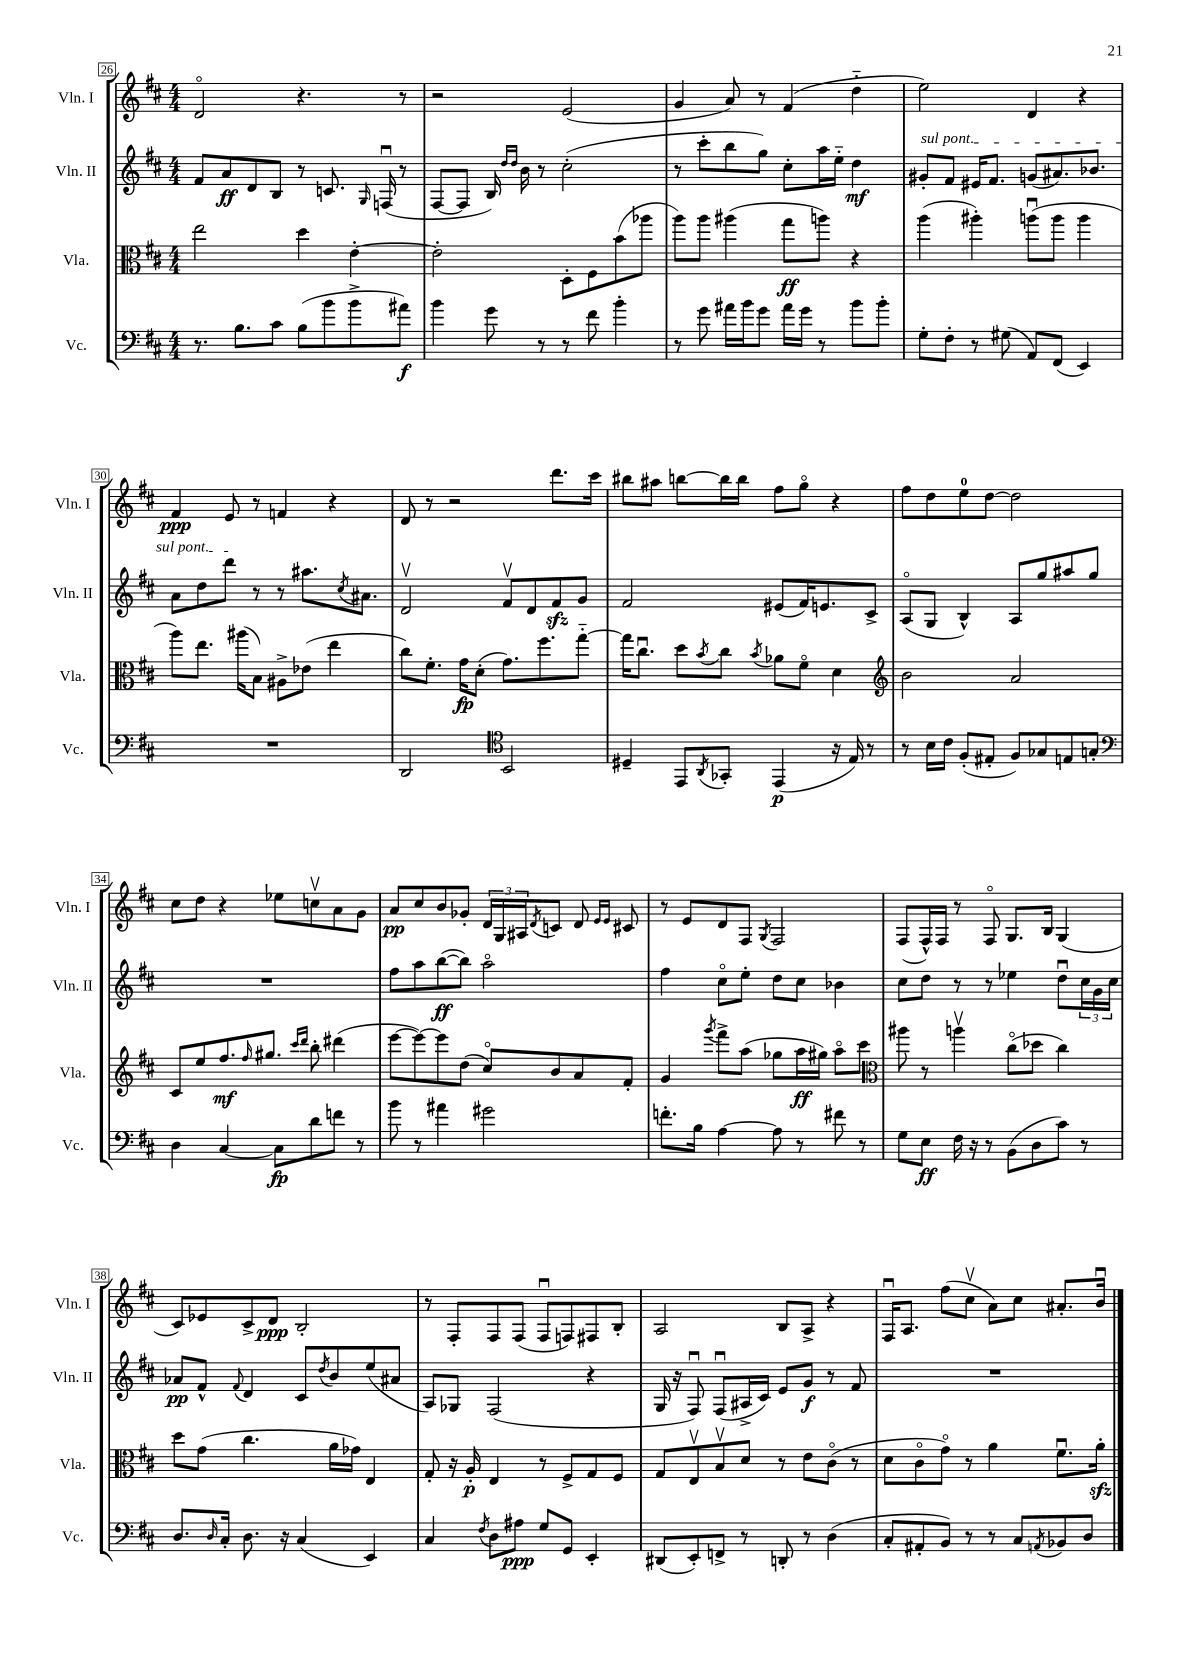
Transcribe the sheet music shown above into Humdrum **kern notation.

**kern	**kern	**kern	**kern
*staff4	*staff3	*staff2	*staff1
*clefF4	*clefC3	*clefG2	*clefG2
*k[f#c#]	*k[f#c#]	*k[f#c#]	*k[f#c#]
*M4/4	*M4/4	*M4/4	*M4/4
8.r	2ee	8f#	2do
.	.	8a	.
8.B	.	.	.
.	.	8d	.
8c#	.	8B	.
(8B	4dd	8r	4.r
8b	.	8.c	.
8b^	[4e'	.	.
.	.	16qqG	.
.	.	(16Fu	.
8a#)	.	8r	8r
=	=	=	=
4b	2e']	[8F#	2r
.	.	8F#]	.
8g	.	16B)	.
.	.	16qqdd	.
.	.	16qqdd	.
.	.	16b	.
8r	.	8r	.
8r	8D'	(2cc#'	(2e
8f#	8F#	.	.
4b'	(8b	.	.
.	8aa-	.	.
=	=	=	=
8r	8aa)	8r	4g
8g	8aa	8ccc#'	.
16a#	(4aa#	8bb	8a)
16b	.	.	.
8g	.	8gg)	8r
16a#	8gg	8cc#'	(4f#
16g	.	.	.
8r	8aa)	16aa	.
.	.	16ee'~	.
8b	4r	4dd	4dd'~
8b'	.	.	.
=	=	=	=
8G'	(4aa	8g#'	2ee)
8F#'	.	8f#	.
8r	4aa#')	16e#	.
.	.	8.f#	.
(8G#	.	.	.
8AA)	(8aau	(8g	4d
(8FF#	8aa	8.a#)	.
4EE)	4aa	.	4r
.	.	8.b-	.
=	=	=	=
1r	8aa)	8a	4f#
.	8.ee	8dd	.
.	.	8ddd	8e
.	(16aa#	.	.
.	8B)	8r	8r
.	8A#^	8r	4f
.	(8e-	8.aa#	.
.	4ee	.	4r
.	.	8qcc#	.
.	.	8.a#	.
=	=	=	=
2DD	8cc#)	2dv	8d
.	8.f#'	.	8r
.	.	.	2r
.	16g	.	.
.	(8d'	.	.
*clefC4	*	*	*
2BB	8.g)	8f#v	.
.	.	8d	.
.	8.ff#	.	.
.	.	8f#	8.ddd
.	[8gg'~	8g	.
.	.	.	16ccc#
=	=	=	=
4D#~	16gg]	2f#	8bb#
.	8.cc#u	.	.
.	.	.	8aa#
8EE	8dd	.	[8bb
8qAA	8qb	.	.
8GG-'	8cc#	.	16bb]
.	.	.	16bb
.	8qb	.	.
(4EE	8a-	(8e#	8ff#
.	8f#o	16f#)	8ggo
.	.	8.e	.
16r	4d	.	4r
16E)	.	.	.
8r	.	8c#^	.
=	=	=	=
*	*clefG2	*	*
8r	2b	(8Ao	8ff#
16B	.	8G	8dd
16c#	.	.	.
(8F#'	.	4B^^)	8ee
8E#'	.	.	[8dd
8F#)	2a	8A	2dd]
8G-	.	8gg	.
8E	.	8aa#	.
8G'	.	8gg	.
=	=	=	=
*clefF4	*	*	*
4D	8c#	1r	8cc#
.	8ee	.	8dd
[4C#	8.ff#	.	4r
.	16qqff#	.	.
.	8.gg#	.	.
8C#]	.	.	8ee-
.	16qqccc#	.	.
.	16qqddd	.	.
8d	8bb'	.	8ccv
8f	(4ddd#	.	8a
8r	.	.	8g
=	=	=	=
8b	[8eee	8ff#	8a
8r	8eee_)	8aa	8cc#
4a#	8eee]	([8bb	8b
.	(8dd	8bb])	8g-'
2g#	8cc#o)	2aao	24d
.	.	.	24G
.	.	.	24A#
.	.	.	8qd
.	8b	.	8c
.	8a	.	8d
.	.	.	16qqe
.	.	.	16qqe
.	8f#'	.	8c#
=	=	=	=
8.f'	4g	4ff#	8r
.	.	.	8e
16B	.	.	.
.	8qggg	.	.
[4A	8fff#^	8cc#o	8d
.	(8aa	8ee'	8F#
.	.	.	8qG
8A]	8gg-	8dd	2F#
8r	16aa	8cc#	.
.	16gg#)	.	.
8f#	8aao	4b-	.
8r	8ccc#	.	.
=	=	=	=
*	*clefC3	*	*
8G	8aa#	8cc#	(8F#
8E	8r	8dd	16F#^^)
.	.	.	16F#
16F#	4aav	8r	8r
16r	.	.	.
8r	.	8r	8F#o
(8BB	(8cc#o	4ee-	8.G
8D	8dd-	.	.
.	.	.	16B
8c#)	4cc#)	8ddu	(4G
8r	.	24cc#	.
.	.	24g	.
.	.	24cc#	.
=	=	=	=
8.D	8dd	8a-	8c#)
.	(8g	8f#^^	8e-
16qqD	.	.	.
16C#'	.	.	.
.	.	8qqf#	.
8.D	4.cc#	4d	8c#^
.	.	.	8d
16r	.	.	.
(4C#	.	8c#	2B'
.	.	8qdd	.
.	16a	8b	.
.	16g-)	.	.
4EE)	4E	(8ee	.
.	.	8a#	.
=	=	=	=
4C#	8G'	8A)	8r
.	16r	8G-	8F#'
.	16A'	.	.
8qF#	.	.	.
8D	4E	(2F#	8F#
8A#	.	.	(8F#
8G	8r	.	8F#u
8GG	8F#^	.	8F)
4EE'	8G	4r	8F#
.	8F#	.	8B'
=	=	=	=
(8DD#	8G	16G	2A
.	.	16r	.
8EE')	8Ev	8F#u)	.
8FF^	8Bv	(8F#u	.
8r	8d	16A#^	.
.	.	16c#)	.
8DD'	8r	8e	8B
8r	8e	8g	8A^
(4D	(8c#o	8r	4r
.	8r	8f#	.
=	=	=	=
8C#'	8d	1r	16F#u
.	.	.	8.A
8AA#'	8c#o	.	.
8BB)	8go)	.	(8ff#
8r	8r	.	8cc#v
8r	4a	.	8a)
8C#	.	.	8cc#
8qAA	.	.	.
8BB-	8.f#u	.	8.a#'
8D	.	.	.
.	16a'	.	16bu
==	==	==	==
*-	*-	*-	*-
